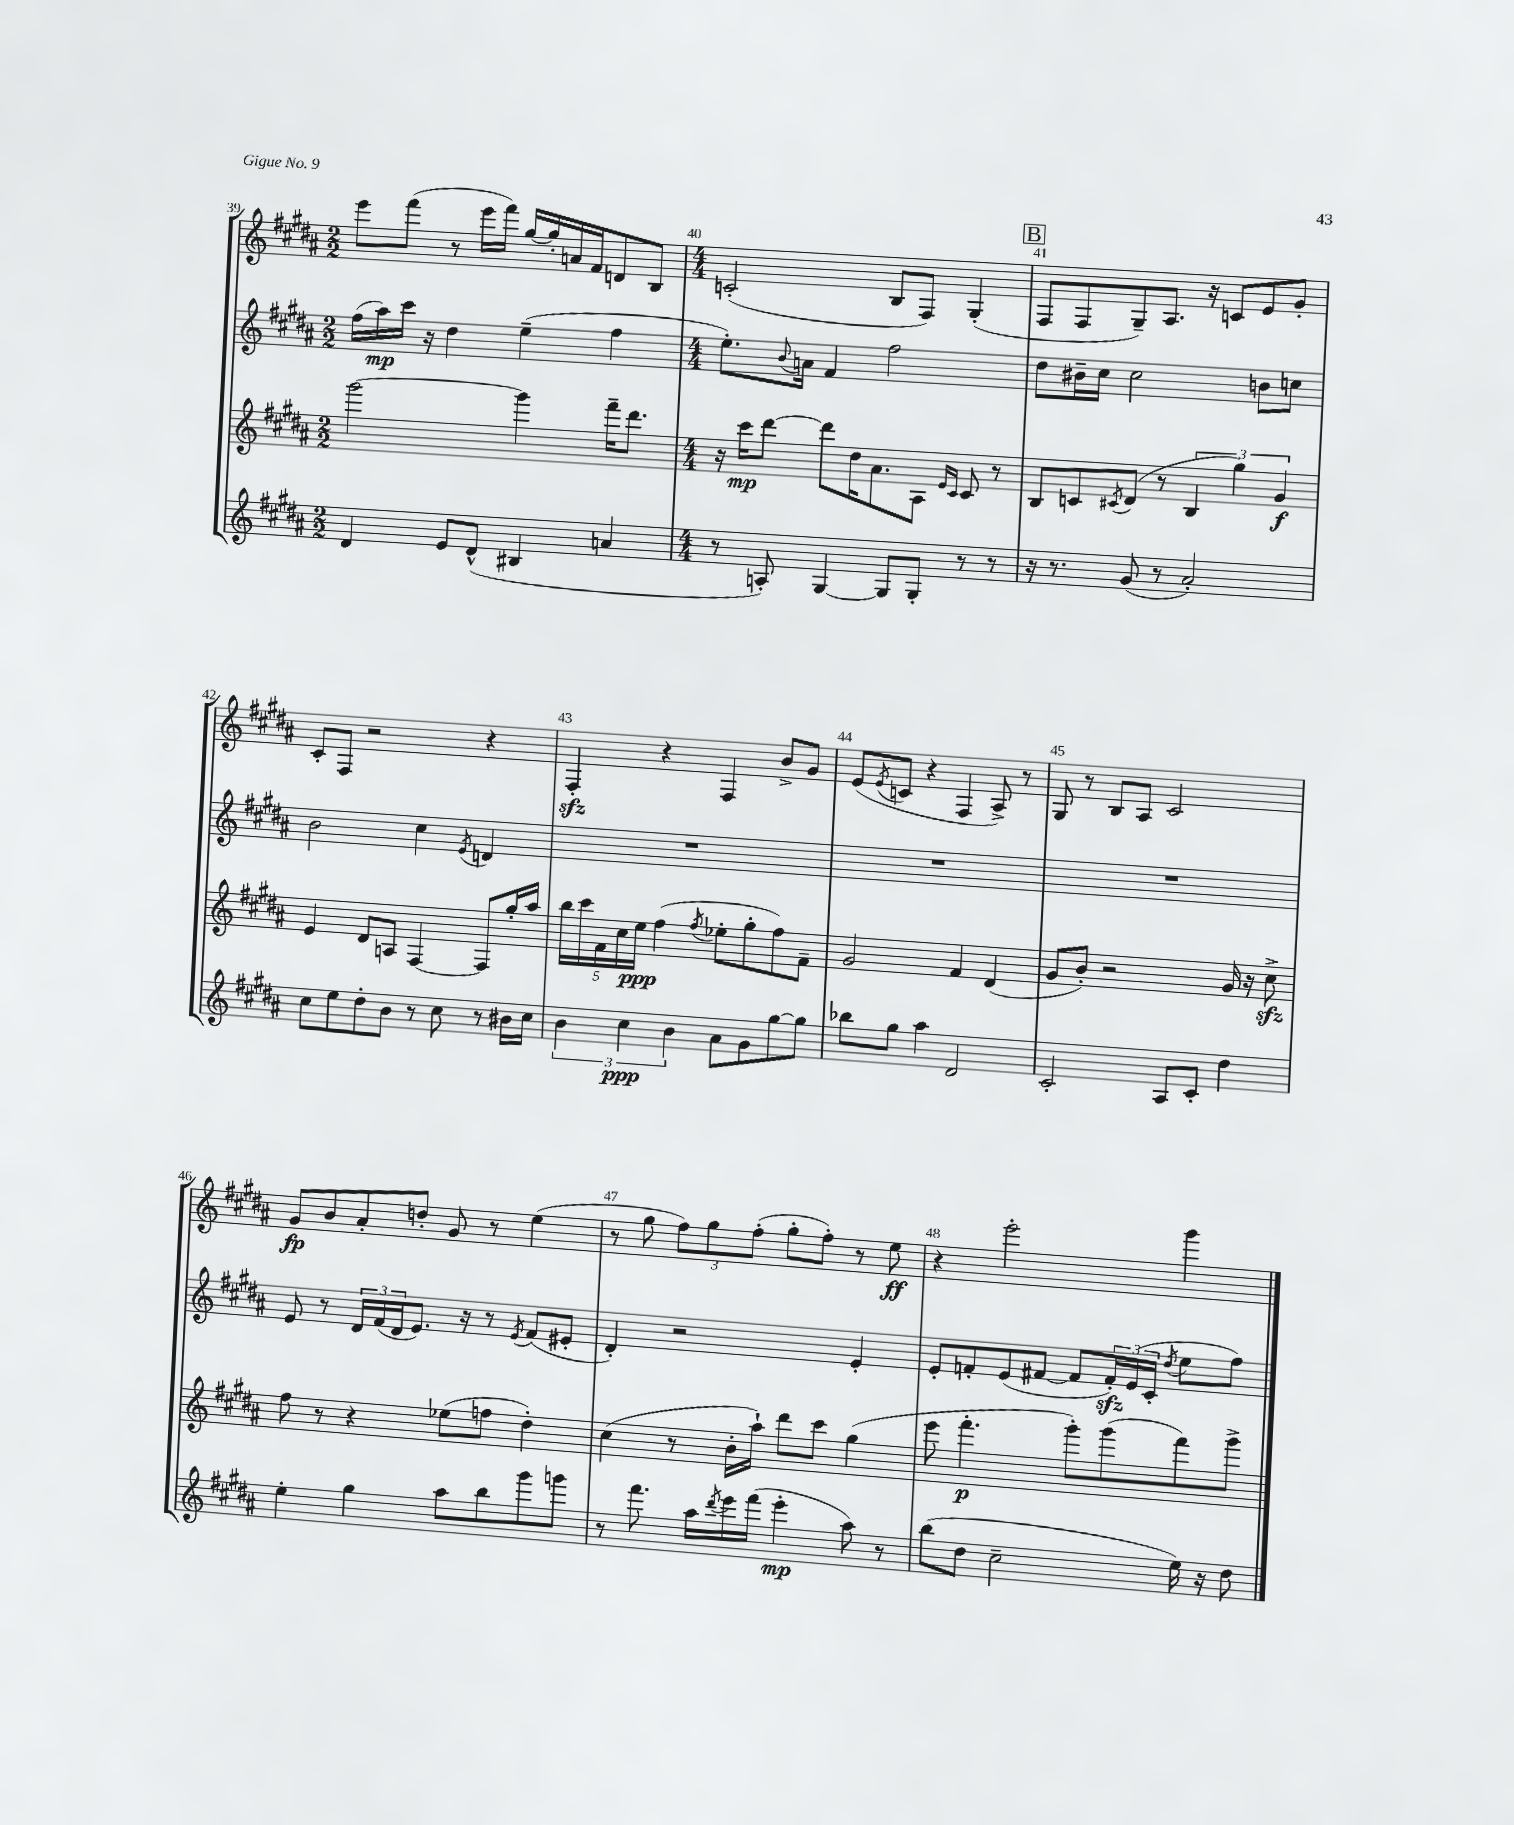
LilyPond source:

<<
\new StaffGroup <<
\new Staff = "s0" {
    \clef treble \key b \major \numericTimeSignature \time 2/2
    e'''8 fis'''8( r8 e'''16 fis'''16) gis''16~ gis''16-. a'16 fis'16 d'8 b8 |
    \numericTimeSignature \time 4/4 c'2-.( b8 fis8) gis4-.( |
    \mark \markup { \box "B" } fis8 fis8 gis8--) ais8. r16 c'8 e'8 gis'8-. |
    cis'8-. fis8 r2 r4 |
    fis4-.\sfz r4 fis4 b'8-> gis'8 |
    e'8( \acciaccatura { e'8 } c'8 r4 fis4 ais8->) r8 |
    gis8 r8 b8 ais8 cis'2 |
    gis'8\fp b'8 ais'8-. d''8-. gis'8 r8 e''4( |
    r8 gis''8 \tuplet 3/2 { fis''8) gis''8 fis''8-.( } gis''8-. fis''8-.) r8 e''8\ff |
    r4 e'''2-. gis'''4 \bar "|." |
}
\new Staff = "s1" {
    \clef treble \key b \major \numericTimeSignature \time 2/2
    fis''16( ais''16\mp) cis'''16 r16 dis''4 e''4--( fis''4 |
    \numericTimeSignature \time 4/4 e''8.-.) \appoggiatura { b'8 } a'16 fis'4 fis''2 |
    \mark \markup { \box "B" } dis''8 bis'16-- cis''16 cis''2 b'8 c''8 |
    b'2 cis''4 \acciaccatura { e'8 } d'4 |
    R1 |
    R1 |
    R1 |
    e'8 r8 \tuplet 3/2 { dis'16 fis'16( dis'16 } e'8.) r16 r8 \acciaccatura { e'8 } fis'8( eis'8-. |
    dis'4-.) r2 e'4-. |
    e'8-. f'8-. e'8( fis'8~ fis'8 \tuplet 3/2 { fis'16-.\sfz) e'16( cis'16-. } \acciaccatura { dis''8 } e''8 fis''8) \bar "|." |
}
\new Staff = "s2" {
    \clef treble \key b \major \numericTimeSignature \time 2/2
    gis'''2~ gis'''4 fis'''16-- dis'''8. |
    \numericTimeSignature \time 4/4 r16 cis'''16\mp dis'''8~ dis'''8 dis''16 ais'8. ais8 \grace { e'16 cis'16 } cis'8 r8 |
    \mark \markup { \box "B" } b8 c'8 \acciaccatura { cis'8 } dis'8( r8 \tuplet 3/2 { b4 gis''4) gis'4\f } |
    e'4 dis'8 a8 fis4~ fis8 gis''16-. ais''16 |
    \tuplet 5/4 { b''16 cis'''16 fis'16 cis''16 e''16\ppp } fis''4( \acciaccatura { fis''8 } ees''8-. gis''8-. fis''8) fis'8-- |
    gis'2 fis'4 dis'4( |
    gis'8 b'8-.) r2 gis'16 r16 cis''8->\sfz |
    fis''8 r8 r4 ees''8( f''8 dis''4-.) |
    cis''4( r8 b'16-. ais''16-!) dis'''8 cis'''8 gis''4( |
    e'''8 fis'''4.-.\p gis'''8-.) gis'''8( fis'''8) gis'''8-> \bar "|." |
}
\new Staff = "s3" {
    \clef treble \key b \major \numericTimeSignature \time 2/2
    dis'4 e'8 dis'8-^( bis4 a'4 |
    \numericTimeSignature \time 4/4 r8 a8-.) gis4~ gis8 gis8-. r8 r8 |
    \mark \markup { \box "B" } r16 r8. gis'8( r8 ais'2-.) |
    cis''8 e''8 dis''8-. b'8 r8 cis''8 r8 bis'16 cis''16 |
    \tuplet 3/2 { b'4 cis''4\ppp b'4 } ais'8 gis'8 gis''8~ gis''8 |
    bes''8 gis''8 ais''4 dis'2 |
    cis'2-. ais8 cis'8-. dis''4 |
    e''4-. gis''4 ais''8 b''8 gis'''8 g'''8 |
    r8 fis'''8. ais''16 \acciaccatura { dis'''8 } e'''16 fis'''16( e'''4-.\mp ais''8) r8 |
    b''8( dis''8 cis''2-- e''16) r16 dis''8 \bar "|." |
}
>>
>>
\layout { \context { \Score currentBarNumber = #39 \override BarNumber.break-visibility = ##(#f #t #t) barNumberVisibility = #all-bar-numbers-visible } }
